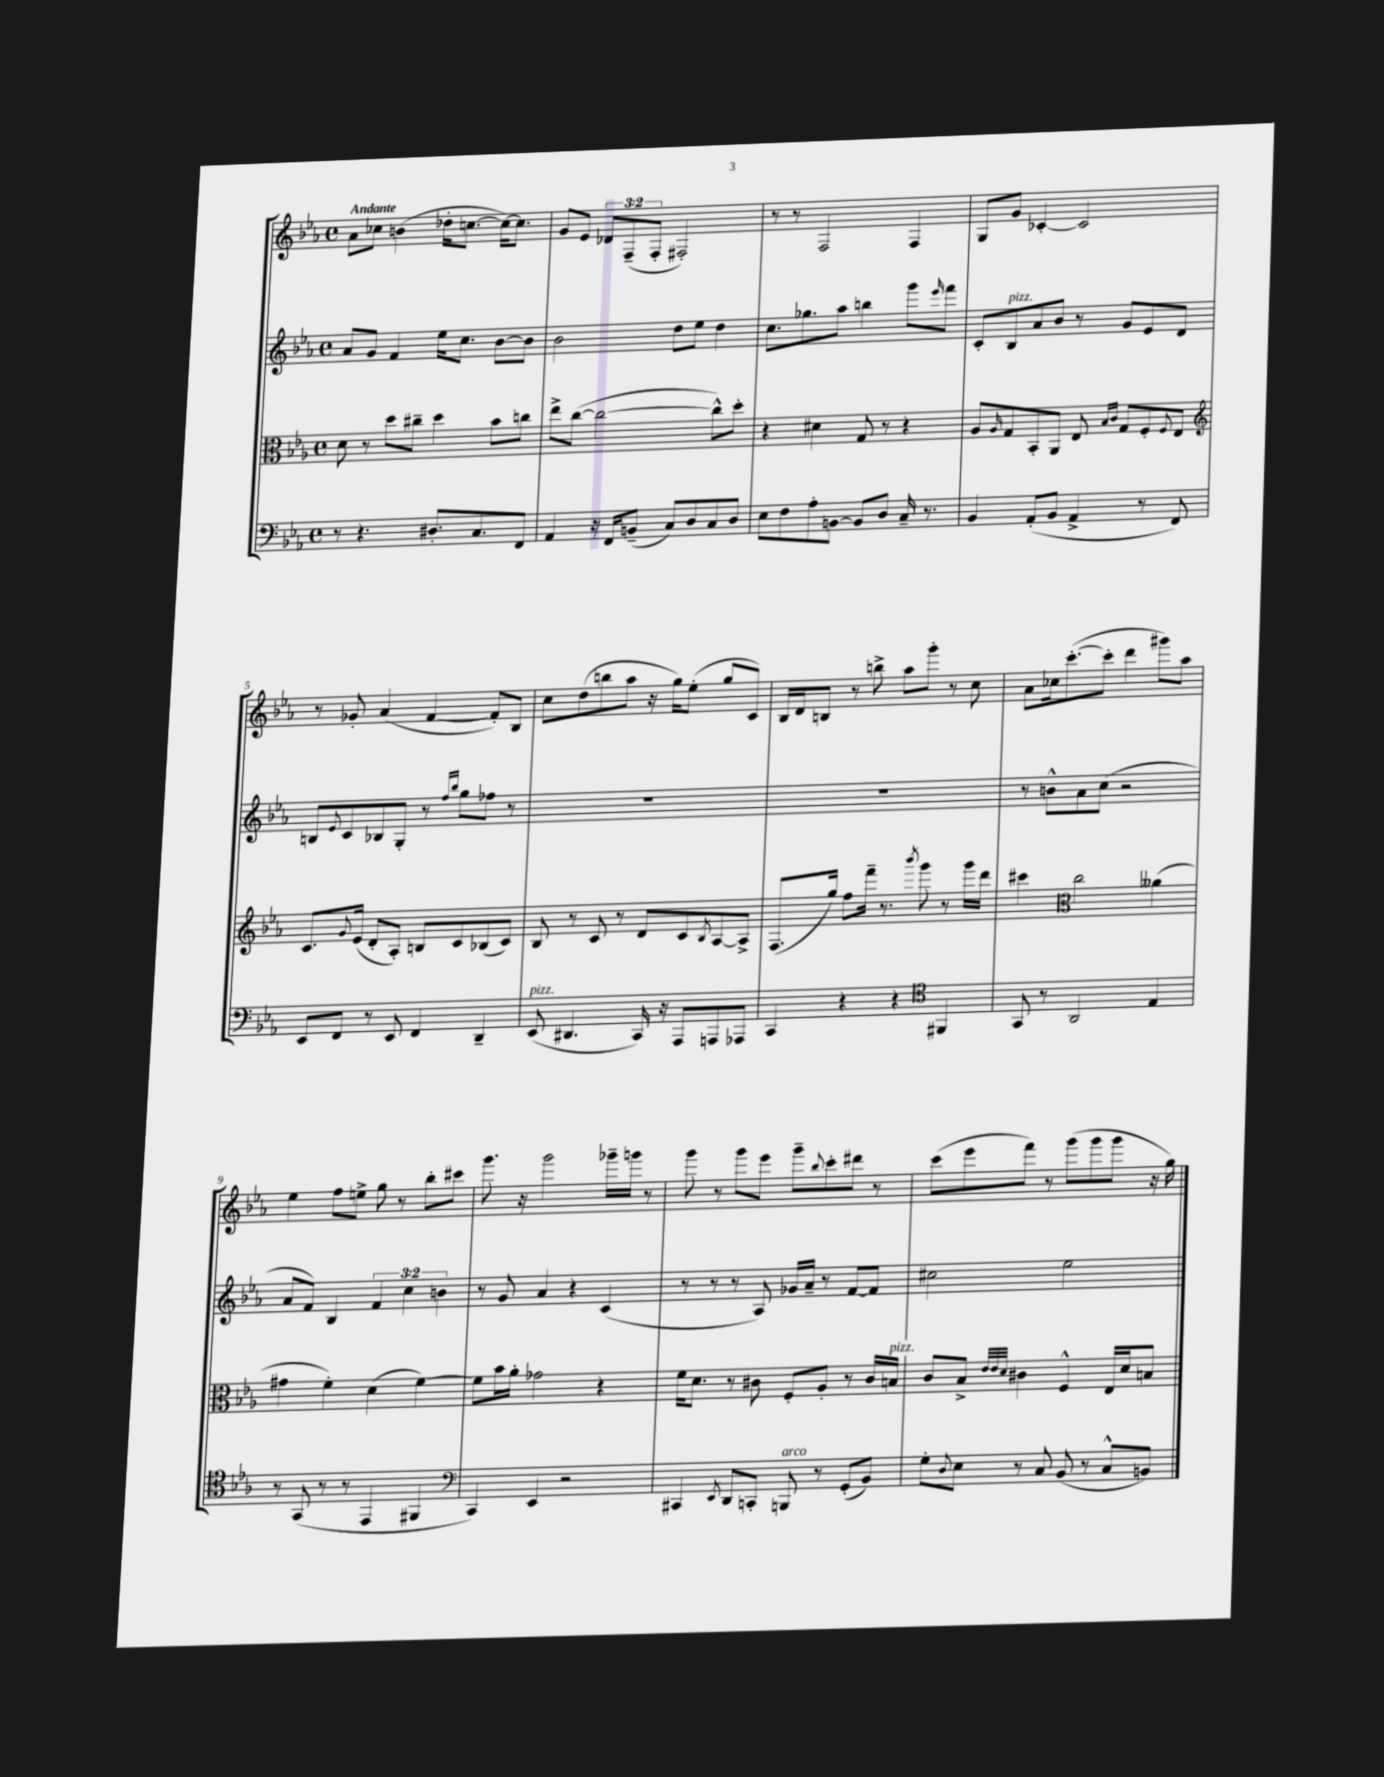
<<
\new StaffGroup <<
\new Staff = "s0" {
    \clef treble \key ees \major \defaultTimeSignature \time 4/4 \override Staff.TupletNumber.text = #tuplet-number::calc-fraction-text \tempo "Andante"
    aes'8 ces''8 b'4( des''16-. c''8.~ c''16~) c''8. |
    g'8 ees'8 \tuplet 3/2 { des'8 f8--( f8-. } fis2-.) |
    r8 r8 f2 f4 |
    g8 g'8 ces'4~-. ces'2 |
    r8 ges'8-. aes'4( f'4~ f'8-.) bes8 |
    c''8 d''8( b''8 aes''8 r16 g''16) ees''8-.( g''8 c'8) |
    bes16 d'16 b8 r8 b''8-> aes''8 g'''8-. r8 c''8 |
    aes'8 ces''16 c'''8.~-.( c'''8-. d'''4 gis'''8) aes''8 |
    ees''4 f''8 e''8-> g''8 r8 bes''8-. cis'''8 |
    g'''8. r16 g'''2 ges'''16-- g'''16 r8 |
    g'''8 r8 g'''8 ees'''8 g'''8-- \appoggiatura { bes''8 } c'''8-. dis'''8 r8 |
    c'''8( ees'''8 f'''8) r8 g'''8( g'''8 g'''8 r16 g''16) \bar "|." |
}
\new Staff = "s1" {
    \clef treble \key ees \major \defaultTimeSignature \time 4/4 \override Staff.TupletNumber.text = #tuplet-number::calc-fraction-text
    aes'8 g'8 f'4 ees''16 c''8. bes'8~ bes'8 |
    bes'2 d''8 ees''8 d''4 |
    c''8. ges''8. aes''8 b''4 g'''8 \grace { ees'''16 } f'''8 |
    c'8-. bes8^\markup { \italic "pizz." } aes'8 bes'8 r8 g'8 ees'8 d'8 |
    b8 \appoggiatura { ees'8 } c'8 bes8 g8-. r8 \grace { f''16 bes''16 } g''8 fes''8 r8 |
    R1 |
    R1 |
    r8 b'8-^ aes'8 c''8( r2 |
    aes'8 f'8) bes4 \tuplet 3/2 { f'4 c''4 b'4 } |
    r8 g'8 aes'4 r4 c'4( |
    r8 r8 r8 aes8) ges'16 aes'16-- r8 f'8~ f'8 |
    cis''2 ees''2 \bar "|." |
}
\new Staff = "s2" {
    \clef alto \key ees \major \defaultTimeSignature \time 4/4
    d'8 r8 d''8 cis''8-- d''4 bes'8 c''8 |
    ees''8-> c''8~( c''2~ c''8-^) d''8-. |
    r4 dis'4 g8 r8 r4 |
    aes8 \grace { aes16 } g8 bes,8-. aes,8 ees8 \grace { bes16 c'16 } g8 f8-. \appoggiatura { f8 } ees8 |
    \clef treble c'8. \appoggiatura { g'8 } ees'16( d'8-. aes8-.) b8 c'8 bes8( c'8) |
    bes8 r8 c'8 r8 d'8 c'8 \acciaccatura { bes8 } aes8~ aes8-> |
    f8.( g''16) f''8 f'''16-- r8. \acciaccatura { bes'''8 } g'''8 r8 g'''16 d'''16 |
    cis'''4 \clef alto c''2 aeses'4( |
    gis'4 f'4-.) d'4( f'4~) |
    f'8 bes'16 aes'16-. ges'2 r4 |
    f'16 d'8. r8 cis'8 f8-. aes8-. r8 cis'16 b16^\markup { \italic "pizz." } |
    c'8 bes8-> \grace { ees'32 ees'32 d'32 } cis'4 f4-^ ees16 d'16 b8 \bar "|." |
}
\new Staff = "s3" {
    \clef bass \key ees \major \defaultTimeSignature \time 4/4
    r8 r4. dis8.-. c8. f,8 |
    aes,4 r16 f,16 b,8--( c8) d8 c8 d8 |
    ees8 f8 aes8-. b,8~ b,8 d8 c16-- r8. |
    bes,4 aes,8-.( bes,8 aes,4-> r8 f,8) |
    ees,8 f,8 r8 ees,8 f,4 d,4-- |
    ees,8^\markup { \italic "pizz." }( dis,4. c,16) r16 aes,,8 a,,8 aes,,8 |
    c,4 r4 r4 \clef tenor fis,4 |
    g,8 r8 aes,2 ees4 |
    r8 g,8( r8 r8 ees,4 fis,4 |
    \clef bass c,4) ees,4 r2 |
    cis,4 \acciaccatura { ees,8 } d,8 c,8-. b,,8^\markup { \italic "arco" } r8 g,8-.( bes,8) |
    g8-. \appoggiatura { d8 } ees8 r8 c8 bes,8( r8 c8-^ b,8) \bar "|." |
}
>>
>>
